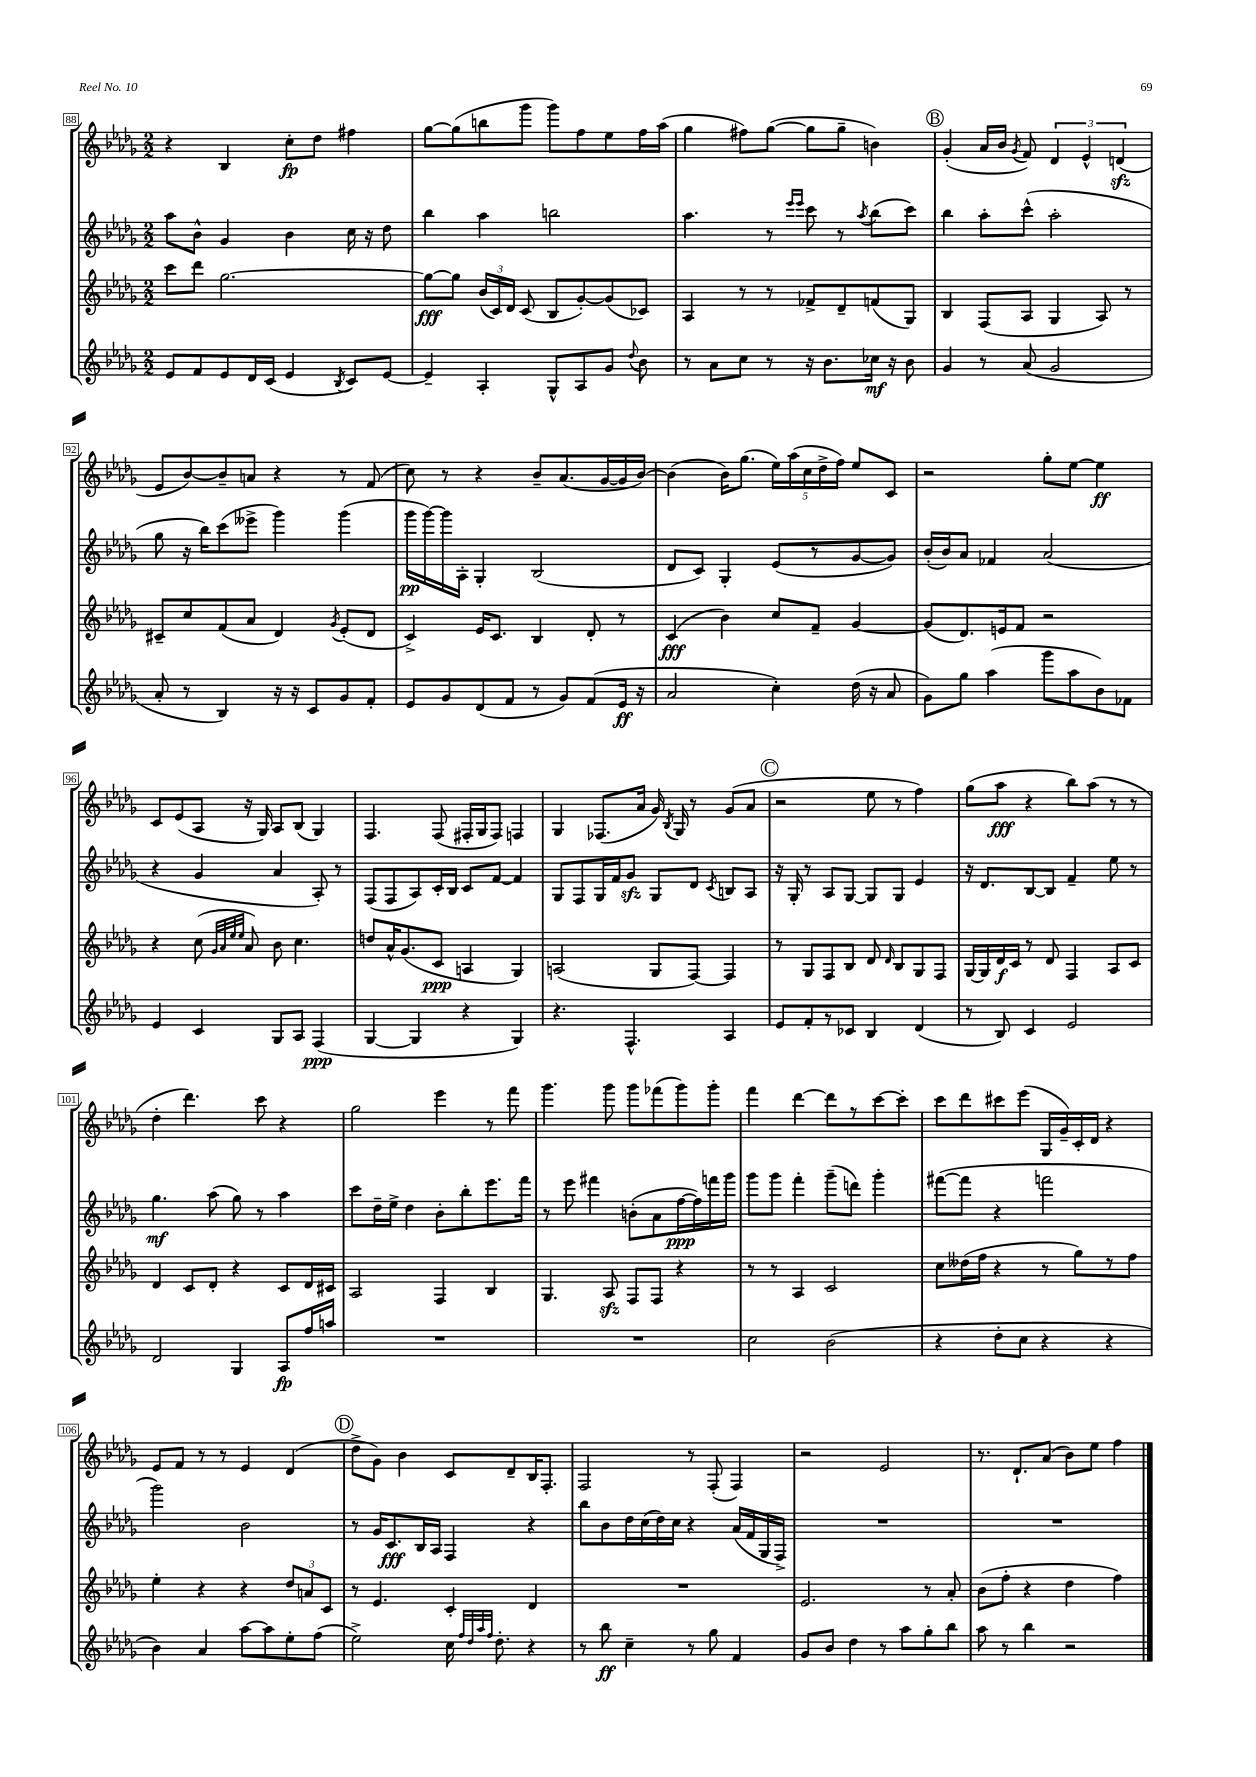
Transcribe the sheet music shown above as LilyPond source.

<<
\new StaffGroup <<
\new Staff = "s0" {
    \clef treble \key des \major \numericTimeSignature \time 2/2
    \autoBeamOff r4 bes4 c''8[-.\fp des''8] fis''4 |
    ges''8[~ ges''8( b''8 ges'''8] ges'''8[) f''8 ees''8 f''16 aes''16]( |
    ges''4 fis''8[) ges''8]~( ges''8[ ges''8]-- b'4) |
    \mark \markup { \circle "B" } ges'4-.( aes'16[ bes'16] \acciaccatura { ges'8 } f'8) \tuplet 3/2 { des'4 ees'4-^ d'4\sfz( } |
    ees'8[ bes'8~) bes'8-- a'8] r4 r8 f'8( |
    c''8) r8 r4 bes'8[-- aes'8.( ges'16~ ges'16 bes'16]~) |
    bes'4( bes'16[) ges''8.]( \tuplet 5/4 { ees''16[) aes''16( c''16 des''16-> f''16]) } ees''8[ c'8] |
    r2 ges''8[-. ees''8]~ ees''4\ff |
    c'8[ ees'8( aes8] r16 ges16) aes8[ bes8]( ges4) |
    f4. f8( fis16[-. ges16 fis8]) f4 |
    ges4 fes8.[( aes'16] ges'16) \acciaccatura { bes8 } ges16 r8 ges'8[( aes'8] |
    \mark \markup { \circle "C" } r2 ees''8 r8 f''4) |
    ges''8[( aes''8]\fff r4 bes''8[) aes''8]( r8 r8 |
    des''4-. des'''4.) c'''8 r4 |
    ges''2 ees'''4 r8 f'''8 |
    ges'''4. ges'''8 ges'''8[ fes'''8( ges'''8) ges'''8]-. |
    f'''4 des'''4~ des'''8[ r8 c'''8~ c'''8]-. |
    c'''8[ des'''8 cis'''8 ees'''8]( ges16[ ges'16--) c'16-. des'16] r4 |
    ees'8[ f'8] r8 r8 ees'4 des'4( |
    \mark \markup { \circle "D" } des''8[-> ges'8]) bes'4 c'8[ des'8-- bes16 f8.]-. |
    f2 r8 f8-.( f4) |
    r2 ees'2 |
    r8. des'8.[-! aes'8]( bes'8[) ees''8] f''4 \bar "|." |
}
\new Staff = "s1" {
    \clef treble \key des \major \numericTimeSignature \time 2/2
    \autoBeamOff aes''8[ bes'8]-^ ges'4 bes'4 c''16 r16 des''8 |
    bes''4 aes''4 b''2 |
    aes''4. r8 \grace { ees'''16[ ees'''16] } c'''8 r8 \acciaccatura { aes''8 } bes''8[( c'''8]) |
    \mark \markup { \circle "B" } bes''4 aes''8[-. c'''8]-^( aes''2-. |
    ges''8 r16 bes''16[) c'''8( eeses'''8]-> ges'''4) ges'''4( |
    ges'''16[\pp ges'''16~) ges'''16 aes16]-. ges4-. bes2( |
    des'8[ c'8]) ges4-. ees'8[( r8 ges'8~ ges'8]) |
    bes'16[-.( bes'16) aes'8] fes'4 aes'2( |
    r4 ges'4 aes'4 aes8-.) r8 |
    f8[( f8 aes8) c'16-. bes16] c'8[ f'8]~ f'4 |
    ges8[ f8 ges16 f'16 ges'8]\sfz ges8[ des'8] \acciaccatura { c'8 } b8[ aes8] |
    \mark \markup { \circle "C" } r16 ges16-. r8 aes8[ ges8]~ ges8[ ges8] ees'4 |
    r16 des'8.[ bes8~ bes8] f'4-- ees''8 r8 |
    ges''4.\mf aes''8( ges''8) r8 aes''4 |
    c'''8[ des''16-- ees''16]-> des''4 bes'8[-. bes''8-. ees'''8. f'''16] |
    r8 ees'''8 fis'''4 b'8[-.( aes'8 f''16~\ppp f''16) f'''16 ges'''16] |
    ges'''8[ ges'''8] f'''4-. ges'''8[--( d'''8]) ges'''4-. |
    fis'''8[~( fis'''8] r4 f'''2 |
    ges'''2) bes'2 |
    \mark \markup { \circle "D" } r8 ges'16[ c'8.\fff bes16 aes16] f4 r4 |
    bes''8[ bes'8 des''16 c''16( des''16) c''16] r4 aes'16[( f'16 ges16 f16]->) |
    R1 |
    R1 \bar "|." |
}
\new Staff = "s2" {
    \clef treble \key des \major \numericTimeSignature \time 2/2
    \autoBeamOff c'''8[ des'''8] ges''2.~ |
    ges''8[~\fff ges''8] \tuplet 3/2 { bes'16[( c'16) des'16] } c'8( bes8[ ges'8~-.) ges'8( ces'8]) |
    aes4 r8 r8 fes'8[-> des'8-- f'8( ges8]) |
    \mark \markup { \circle "B" } bes4 f8[( aes8] ges4 aes8) r8 |
    cis'8[-- c''8 f'8( aes'8] des'4) \acciaccatura { ges'8 } ees'8[-.( des'8] |
    c'4->) ees'16[ c'8.] bes4 des'8-. r8 |
    c'4\fff( bes'4) c''8[ f'8]-- ges'4~ |
    ges'8[( des'8.) e'16 f'8] r2 |
    r4 c''8( \grace { ges'32[ aes'32 ees''32 ees''32] } aes'8) bes'8 c''4. |
    d''8[ aes'16-^ ges'8.( c'8]\ppp a4 ges4) |
    a2( ges8[ f8]~) f4 |
    \mark \markup { \circle "C" } r8 ges8[ f8 bes8] des'8 \grace { des'16 } bes8[ ges8 f8] |
    ges16[~ ges16 des'16\f c'16] r8 des'8 f4 aes8[ c'8] |
    des'4 c'8[ des'8]-. r4 c'8[ des'16 cis'16] |
    aes2 f4 bes4 |
    ges4. aes8\sfz f8[ f8] r4 |
    r8 r8 aes4 c'2 |
    c''8[ deses''16( f''16] r4 r8 ges''8[) r8 f''8] |
    ees''4-. r4 r4 \tuplet 3/2 { des''8[ a'8 c'8] } |
    \mark \markup { \circle "D" } r8 ees'4. c'4-. des'4 |
    R1 |
    ees'2. r8 aes'8-. |
    bes'8[( f''8]-. r4 des''4 f''4) \bar "|." |
}
\new Staff = "s3" {
    \clef treble \key des \major \numericTimeSignature \time 2/2
    \autoBeamOff ees'8[ f'8 ees'8 des'16 c'16]( ees'4 \acciaccatura { bes8 } c'8[) ees'8]~ |
    ees'4-- aes4-. ges8[-^ aes8 ges'8] \appoggiatura { des''8 } bes'8 |
    r8 aes'8[ c''8] r8 r16 bes'8.[ ces''16]\mf r16 bes'8 |
    \mark \markup { \circle "B" } ges'4 r8 aes'8( ges'2 |
    aes'8-. r8 bes4) r16 r16 c'8[ ges'8 f'8]-. |
    ees'8[ ges'8 des'8( f'8] r8 ges'8[) f'8( ees'16]\ff r16 |
    aes'2 c''4-.) des''16( r16 aes'8 |
    ges'8[) ges''8] aes''4( ges'''8[ aes''8 bes'8) fes'8] |
    ees'4 c'4 ges8[ aes8] f4\ppp( |
    ges4~ ges4 r4 ges4) |
    r4. f4.-^ aes4 |
    \mark \markup { \circle "C" } ees'8[ f'8-. r8 ces'8] bes4 des'4( |
    r8 bes8) c'4 ees'2 |
    des'2 ges4 aes8[\fp f''16 a''16] |
    R1 |
    R1 |
    c''2 bes'2( |
    r4 des''8[-. c''8] r4 r4 |
    bes'4) aes'4 aes''8[~ aes''8 ees''8-. f''8]( |
    \mark \markup { \circle "D" } ees''2->) c''16 \grace { f''32[ des''32 aes''32 f''32] } des''8.-. r4 |
    r8 bes''8\ff c''4-- r8 ges''8 f'4 |
    ges'8[ bes'8] des''4 r8 aes''8[ ges''8-. bes''8] |
    aes''8 r8 bes''4 r2 \bar "|." |
}
>>
>>
\layout { \context { \Score currentBarNumber = #88 \override BarNumber.stencil = #(make-stencil-boxer 0.1 0.3 ly:text-interface::print) } }
